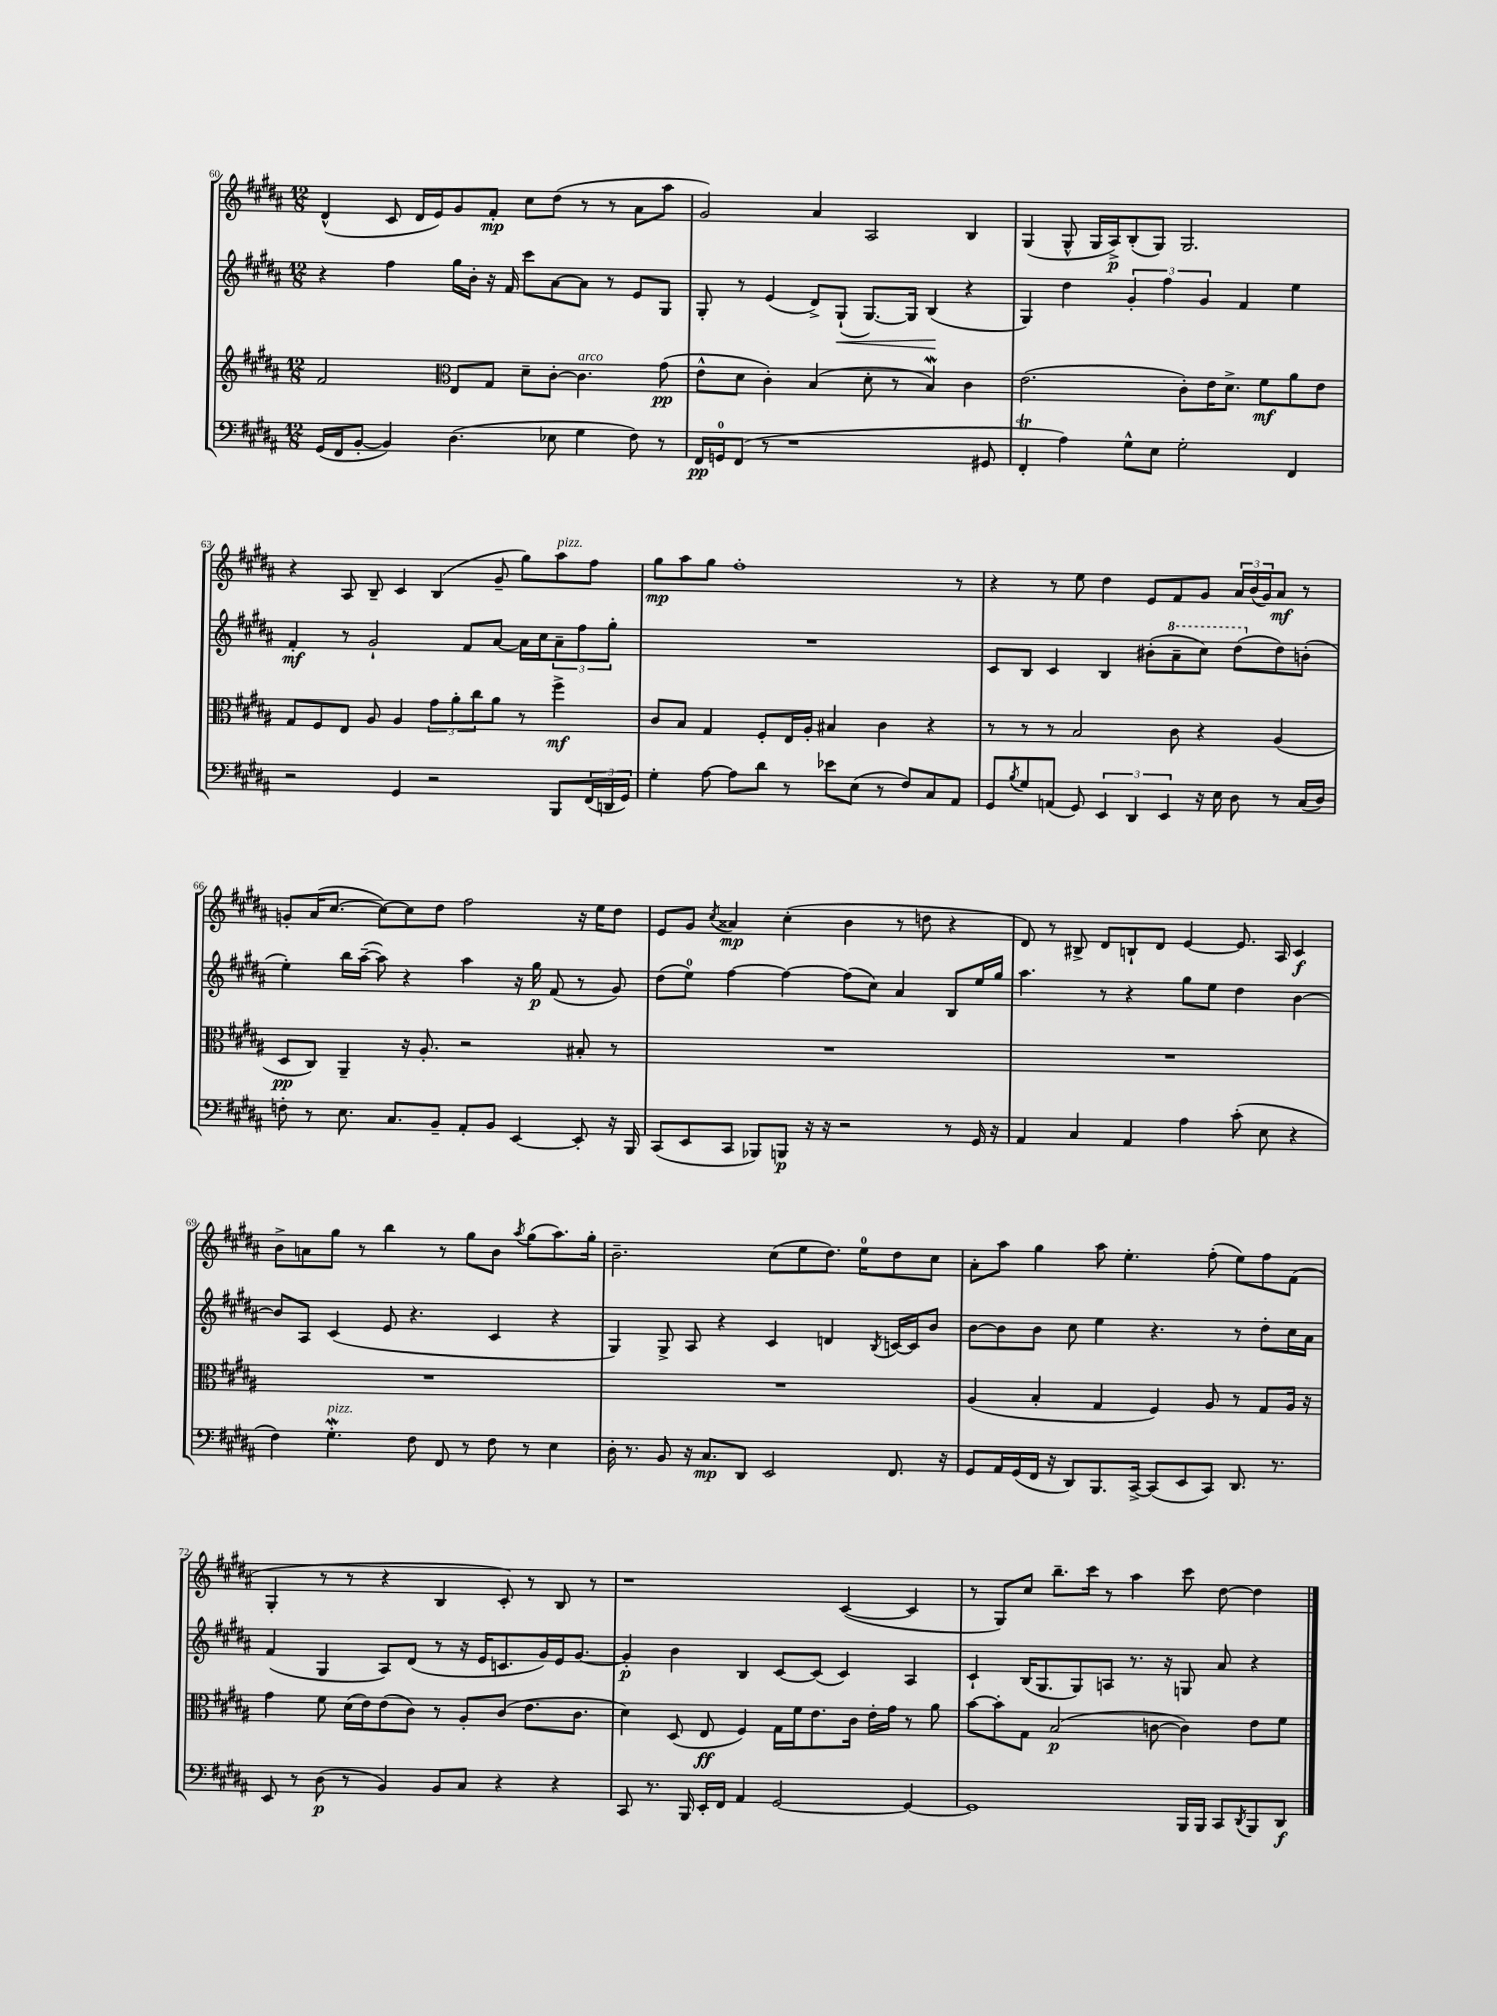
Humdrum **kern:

**kern	**kern	**kern	**kern
*staff4	*staff3	*staff2	*staff1
*clefF4	*clefG2	*clefG2	*clefG2
*k[f#c#g#d#a#]	*k[f#c#g#d#a#]	*k[f#c#g#d#a#]	*k[f#c#g#d#a#]
*M12/8	*M12/8	*M12/8	*M12/8
(16GG#	2f#	4r	(4d#^^
16FF#	.	.	.
[8BB'	.	.	.
4BB])	.	4ff#	8c#
.	.	.	16d#
.	.	.	16e)
*	*clefC3	*	*
(4.D#	8E	16gg#	8g#
.	.	16b'	.
.	8G#	16r	8f#'
.	.	16f#	.
.	8d#~	8ccc#	8cc#
8E-	[8c#'	[8a#	(8dd#
4G#	4.c#]	8a#]	8r
.	.	8r	8r
8F#)	.	8e	8a#
8r	(8g#	8G#	8aa#
=	=	=	=
16FF#	8e^^	8G#'	2g#)
16GG	.	.	.
(8FF#	8d#	8r	.
8r	4c#')	(4e	.
1r	.	.	.
.	(4B	8d#^)	4a#
.	.	(8G#`	.
.	8d#'	[8.G#)	2A#
.	8r	.	.
.	.	16G#]	.
.	4B)	(4B	.
.	4c#	4r	4B
8GG#	.	.	.
=	=	=	=
4FF#'	(2.e	4G#)	(4G#
4A#)	.	4dd#	8G#^^
.	.	.	16G#
.	.	.	16A#^)
8G#^^	.	6g#'	(8B'
8E	.	.	8G#)
.	.	6ff#	.
2G#'	8c#')	.	2.G#
.	.	6g#	.
.	16e	.	.
.	8.d#^	.	.
.	.	4f#	.
.	8f#	.	.
4FF#	8a#	4ee	.
.	8e	.	.
=	=	=	=
2r	8G#	4f#'	4r
.	8F#	.	.
.	8E	8r	8A#
.	8A#	2g#`	8B~
4GG#	4A#	.	4c#
2r	12g#	.	(4B
.	12a#'	.	.
.	.	8f#	.
.	12cc#	.	.
.	8a#	[8a#	8g#~
.	8r	16a#]	8gg#)
.	.	16cc#	.
8BBB	4ff#^	12a#~	8aa#
.	.	12ff#	.
(24FF#	.	.	8ff#
24DD	.	12gg#'	.
24GG#)	.	.	.
=	=	=	=
4G#'	8c#	1.r	8gg#
.	8B	.	8aa#
[8A#	4G#	.	8gg#
8A#]	.	.	1ff#'
8d#	8F#'	.	.
8r	16E	.	.
.	16A#'	.	.
8e-	4B#	.	.
(8E	.	.	.
8r	4c#	.	.
8F#)	.	.	.
8C#	4r	.	.
8AA#	.	.	8r
=	=	=	=
8GG#	8r	8c#	4r
8qB	.	.	.
8G#	8r	8B	.
(8AA	8r	4c#	8r
8GG#)	2B	.	8ee
6EE	.	4B	4dd#
6DD#	.	.	.
.	.	(8b#'	8e
6EE	.	.	.
.	8c#	8aa#~	8f#
16r	4r	8ccc#)	8g#
16E	.	.	.
8D#	.	(8ddd#	24a#
.	.	.	(24b
.	.	.	24g#)
8r	(4A#	8dd#)	8a#
(16C#	.	(8b'	8r
16D#)	.	.	.
=	=	=	=
8F'	8D#	4ee')	8g'
8r	8C#)	.	(16a#
.	.	.	[8.cc#
8.E	4AA#~	16bb	.
.	.	([16aa#~	.
.	.	8aa#])	8cc#_)
8.C#	.	.	.
.	16r	4r	8cc#]
.	8.A#'	.	.
8BB~	.	.	8dd#
8AA#'	2r	4aa#	2ff#
8BB	.	.	.
[4EE	.	16r	.
.	.	16gg#	.
.	.	(8f#	.
8EE']	8B#'	8r	16r
.	.	.	16ee
16r	8r	8g#)	8dd#
16BBB	.	.	.
=	=	=	=
(8CC#	1.r	(8dd#	8e
8EE	.	8ee)	8g#
.	.	.	8qcc#
8CC#	.	[4ff#	4a##
8BBB-)	.	.	.
8BBB	.	4ff#_	(4cc#'
16r	.	.	.
16r	.	.	.
2r	.	(8ff#]	4b
.	.	8cc#)	.
.	.	4a#	8r
.	.	.	8dd
8r	.	8B	4r
16GG#	.	16ee	.
16r	.	16gg#	.
=	=	=	=
4AA#	1.r	4.aa#	8d#)
.	.	.	8r
4C#	.	.	8B#^
.	.	8r	8d#
4AA#	.	4r	8B`
.	.	.	8d#
4A#	.	8gg#	[4e
.	.	8ee	.
(8c#'	.	4dd#	8.e]
8E	.	.	.
.	.	.	16A#
4r	.	[4b	4c#
=	=	=	=
4F#)	1.r	8b]	8b^
.	.	8A#	8a
4.G#'	.	(4c#	8gg#
.	.	.	8r
.	.	8e	4bb
8F#	.	4.r	.
8FF#	.	.	8r
8r	.	.	8gg#
8F#	.	4c#	8b
.	.	.	8qaa#
8r	.	.	(8gg#
4E	.	4r	8.aa#)
.	.	.	16gg#'
=	=	=	=
16D#'	1.r	4G#)	2.b~
8.r	.	.	.
8BB	.	8G#^	.
16r	.	8A#	.
8.C#	.	.	.
.	.	4r	.
8DD#	.	.	.
2EE	.	4c#	(8cc#
.	.	.	8ee
.	.	4d	8.dd#)
.	.	.	16ee
.	.	8qB	.
8.FF#	.	[16c	8dd#
.	.	16c]	.
.	.	8b	8cc#
16r	.	.	.
=	=	=	=
8GG#	(4A#	[8b	8a#'
16AA#	.	8b]	8aa#
(16GG#	.	.	.
16FF#	4B'	8b	4gg#
16r	.	.	.
8DD#)	.	8cc#	.
8.BBB	4G#	4ee	8aa#
.	.	.	4.ee'
[16CC#^	.	.	.
(8CC#]	4F#)	4.r	.
8EE	.	.	.
8CC#)	8A#	.	(8ff#'
8.DD#	8r	8r	8ee)
.	8G#	8dd#'	8ff#
8.r	.	.	.
.	16A#	16cc#	(8f#
.	16r	16a#	.
=	=	=	=
8EE	4g#	(4f#	4G#'
8r	.	.	.
(8D#	8f#	4G#	8r
8r	(16d#	.	8r
.	16e)	.	.
4BB)	(8e	8A#)	4r
.	8c#)	(8d#	.
8BB	8r	8r	4B
8C#	8A#'	16r	.
.	.	16e	.
4r	(8c#	8.c	8c#')
.	8.e	.	8r
.	.	16g#)	.
4r	.	16e	8B
.	8.c#	[8.g#	.
.	.	.	8r
=	=	=	=
8CC#	4d#)	4g#']	1r
8.r	.	.	.
.	(8D#	4b	.
16BBB	.	.	.
16EE'	8E	.	.
16FF#	.	.	.
4AA#	4F#)	4B	.
[2GG#	16G#	[8c#	.
.	16f#	.	.
.	8.e	(8c#]	.
.	.	4c#)	([4c#
.	16c#	.	.
.	16e'	.	.
.	16g#	.	.
4GG#_	8r	4A#	4c#]
.	8a#	.	.
=	=	=	=
1GG#]	[8b	4c#`	8r
.	8b']	.	8G#)
.	8G#	(16B	8cc#
.	.	8.G#	.
.	(2B	.	8.bb~
.	.	8G#)	.
.	.	.	16ccc#
.	.	8A	8r
.	.	8.r	4aa#
.	[8c	.	.
.	.	16r	.
16BBB	4c])	8G	8ccc#
16BBB	.	.	.
8CC#	.	8a#	[8dd#
8qDD#	.	.	.
8BBB	8e	4r	4dd#]
8DD#	8f#	.	.
==	==	==	==
*-	*-	*-	*-
